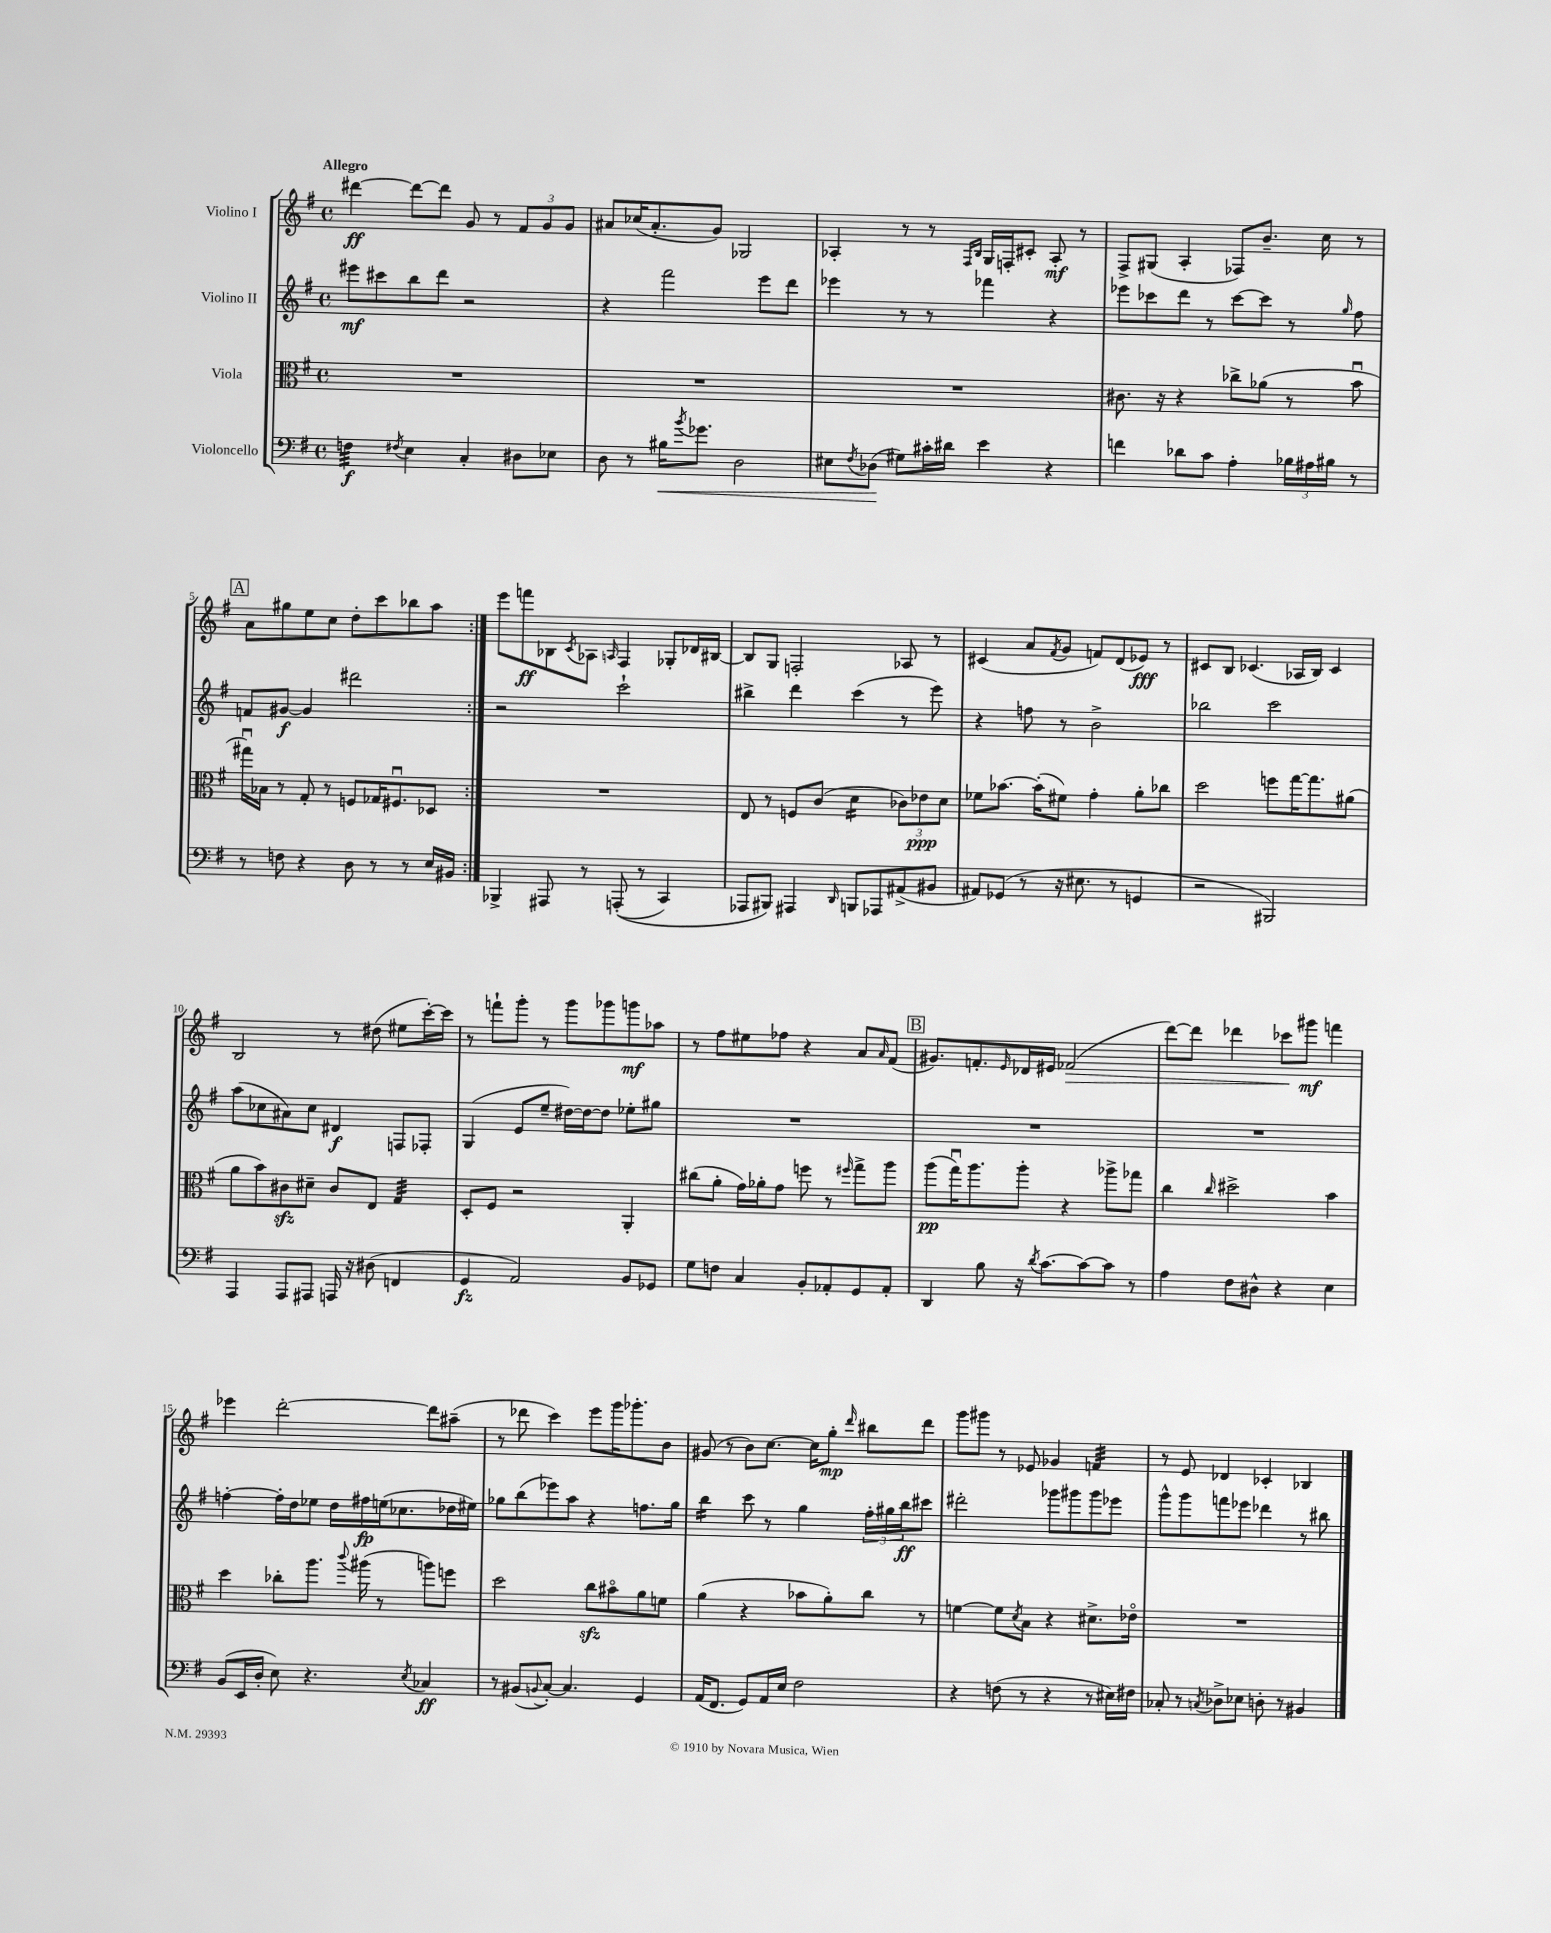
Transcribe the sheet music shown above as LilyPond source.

<<
\new StaffGroup <<
\new Staff = "s0" \with { instrumentName = "Violino I" } {
    \clef treble \key g \major \defaultTimeSignature \time 4/4 \tempo "Allegro"
    \repeat volta 2 { dis'''4~\ff dis'''8~ dis'''8 g'8 r8 \tuplet 3/2 { fis'8 g'8 g'8 } |
    ais'8 ces''16( ais'8.-. g'8) ges2 |
    aes4-. r8 r8 \grace { fis16 b16 } g16 f16-. cis'8-. aes8-.\mf r8 |
    fis8-> gis8( a4-. fes8) b'8.-- c''16 r8 |
    \mark \markup { \box "A" } a'8 gis''8 e''8 c''8 d''8-. c'''8 bes''8 a''8 | }
    e'''8 f'''8\ff bes8 \acciaccatura { c'8 } aes8 \grace { a16 } fis4 ges8-. des'16 bis16~ |
    bis8 g8 f2-. aes8 r8 |
    cis'4( a'8 \acciaccatura { fis'8 } g'8 f'8) d'8( ees'8\fff) r8 |
    cis'8 b8 ces'4.( aes16 b16) ces'4 |
    b2 r8 dis''8( eis''8 c'''16~-.) c'''16 |
    r8 f'''8-! g'''8-. r8 g'''8 ges'''8 g'''8\mf aes''8 |
    r8 fis''8 eis''8 fes''8 r4 a'8 \grace { a'16 } fis'8( |
    \mark \markup { \box "B" } gis'8.) f'8.-. \grace { e'16 } des'16 eis'16 fes'2\>( |
    d'''8~) d'''8 des'''4 ces'''8\! gis'''8\mf f'''4 |
    ees'''4 d'''2~-. d'''8 ais''8--( |
    r8 des'''8 c'''4) e'''8 g'''16 ges'''8.-. b'8 |
    gis'8( r8 b'8) c''8.~ c''16 g''8-.\mp \grace { d'''16 } bis''8 d'''8 |
    g'''8 gis'''8 r8 ees'8 ges'4 f'4:32 |
    r8 e'8 des'4 ces'4-. bes4 \bar "|." |
}
\new Staff = "s1" \with { instrumentName = "Violino II" } {
    \clef treble \key g \major \defaultTimeSignature \time 4/4
    \repeat volta 2 { eis'''8\mf cis'''8 b''8 d'''8 r2 |
    r4 fis'''2 e'''8 d'''8 |
    ees'''4 r8 r8 fes'''4 r4 |
    ees'''8 ces'''8 d'''8 r8 ces'''8~ ces'''8 r8 \grace { g''16 } fis''8 |
    \mark \markup { \box "A" } f'8 gis'8~\f gis'4 dis'''2 | }
    r2 c'''2-! |
    bis''4-> d'''4 c'''4( r8 e'''8) |
    r4 f''8 r8 b'2-> |
    bes''2 c'''2 |
    a''8( ces''8 ais'8) ces''8 dis'4\f f8 fes8-. |
    g4( e'8 e''8-- dis''16~) dis''16~ dis''8 ees''8-. gis''8 |
    R1 |
    \mark \markup { \box "B" } R1 |
    R1 |
    f''4~-. f''16-. d''16 ees''8 d''16 fis''16\fp e''16( ces''8. des''16 eis''16) |
    ges''8 b''8( ees'''8) a''8 r4 f''8. ges''16 |
    b''4:16 c'''8 r8 g''4 \tuplet 3/2 { fis''16-. gis''16 b''16\ff } cis'''8 |
    dis'''2-. ges'''8 gis'''8 gis'''8 ees'''8 |
    g'''8-^ g'''8 f'''8 ees'''8 des'''4 r8 bis''8 \bar "|." |
}
\new Staff = "s2" \with { instrumentName = "Viola" } {
    \clef alto \key g \major \defaultTimeSignature \time 4/4
    \repeat volta 2 { R1 |
    R1 |
    R1 |
    cis'8. r16 r4 ces''8-> aes'8( r8 b'8\downbow |
    \mark \markup { \box "A" } gis''16\downbow) bes16 r8 g8-. r8 f8 ges16 fis8.\downbow des8 | }
    R1 |
    e8 r8 f8 c'8( d'4:16 \tuplet 3/2 { ces'8) ees'8\ppp d'8 } |
    fes'8 bes'8.~ bes'16-.( fis'8) g'4-. a'8-. ces''8 |
    d''2 f''8 g''16~ g''8. ais'8( |
    a'8 b'8) cis'8\sfz dis'8-- cis'8 e8 g4:32 |
    d8-. fis8 r2 a,4-. |
    cis''8( a'8-. g'16) aes'16-. g'8 f''8 r8 \grace { fis''16 } g''8-> a''8 |
    \mark \markup { \box "B" } a''8\pp( g''16\downbow) a''8. a''8-. r4 aes''8-> ges''8 |
    c''4 \grace { c''16 } dis''2-> b'4 |
    d''4 ces''8-. a''8. \appoggiatura { c'''8 } ais''16( r8 a''8) f''8 |
    d''2 c''8\sfz bis'8\flageolet a'8 f'8 |
    a'4( r4 bes'8 a'8-.) c''8 r8 |
    f'4~ f'8 \acciaccatura { d'8 } b8 r4 dis'8.-> ees'16\flageolet |
    R1 \bar "|." |
}
\new Staff = "s3" \with { instrumentName = "Violoncello" } {
    \clef bass \key g \major \defaultTimeSignature \time 4/4
    \repeat volta 2 { f4:32\f \acciaccatura { fis8 } e4 c4-. dis8 ees8 |
    d8 r8 bis16\< \acciaccatura { b'8 } ges'8. d2 |
    eis8 \acciaccatura { fis8 } des8\!( gis8) cis'16-. dis'16 e'4 r4 |
    f'4 des'8 c'8 a4-. \tuplet 3/2 { bes16 ais16 bis16 } r8 |
    \mark \markup { \box "A" } r8 f8 r4 d8 r8 r8 e16 bis,16 | }
    bes,,4-> ais,,8 r8 a,,8-.(\( r8 c,4) |
    aes,,8 bis,,8\) ais,,4 \grace { d,16 } b,,8 aes,,8 ais,8->( bis,8 |
    ais,8) ges,8( r8 r16 eis8. r8 g,4 |
    r2 bis,,2) |
    a,,4 a,,8 ais,,8 a,,16 r16 dis8( f,4 |
    g,4\fz a,2) b,8 ges,8 |
    g8 f8 c4 b,8-. aes,8-. g,8 aes,8-. |
    \mark \markup { \box "B" } d,4 b8 r16 \acciaccatura { d'8 } c'8.~ c'8~ c'8 r8 |
    a4 fis8 dis8-^ r4 e4 |
    b,8( e,16 d16-. e8) r4. \acciaccatura { e8 } ces4\ff |
    r8 bis,8( \appoggiatura { b,8 } c8~-.) c4. g,4 |
    a,16( fis,8. g,8) a,16 e16 fis2 |
    r4 f8( r8 r4 r8 eis16) fis16 |
    ces8-. r8 \acciaccatura { c8 } des8-> ees8 d8-. r8 bis,4 \bar "|." |
}
>>
>>
